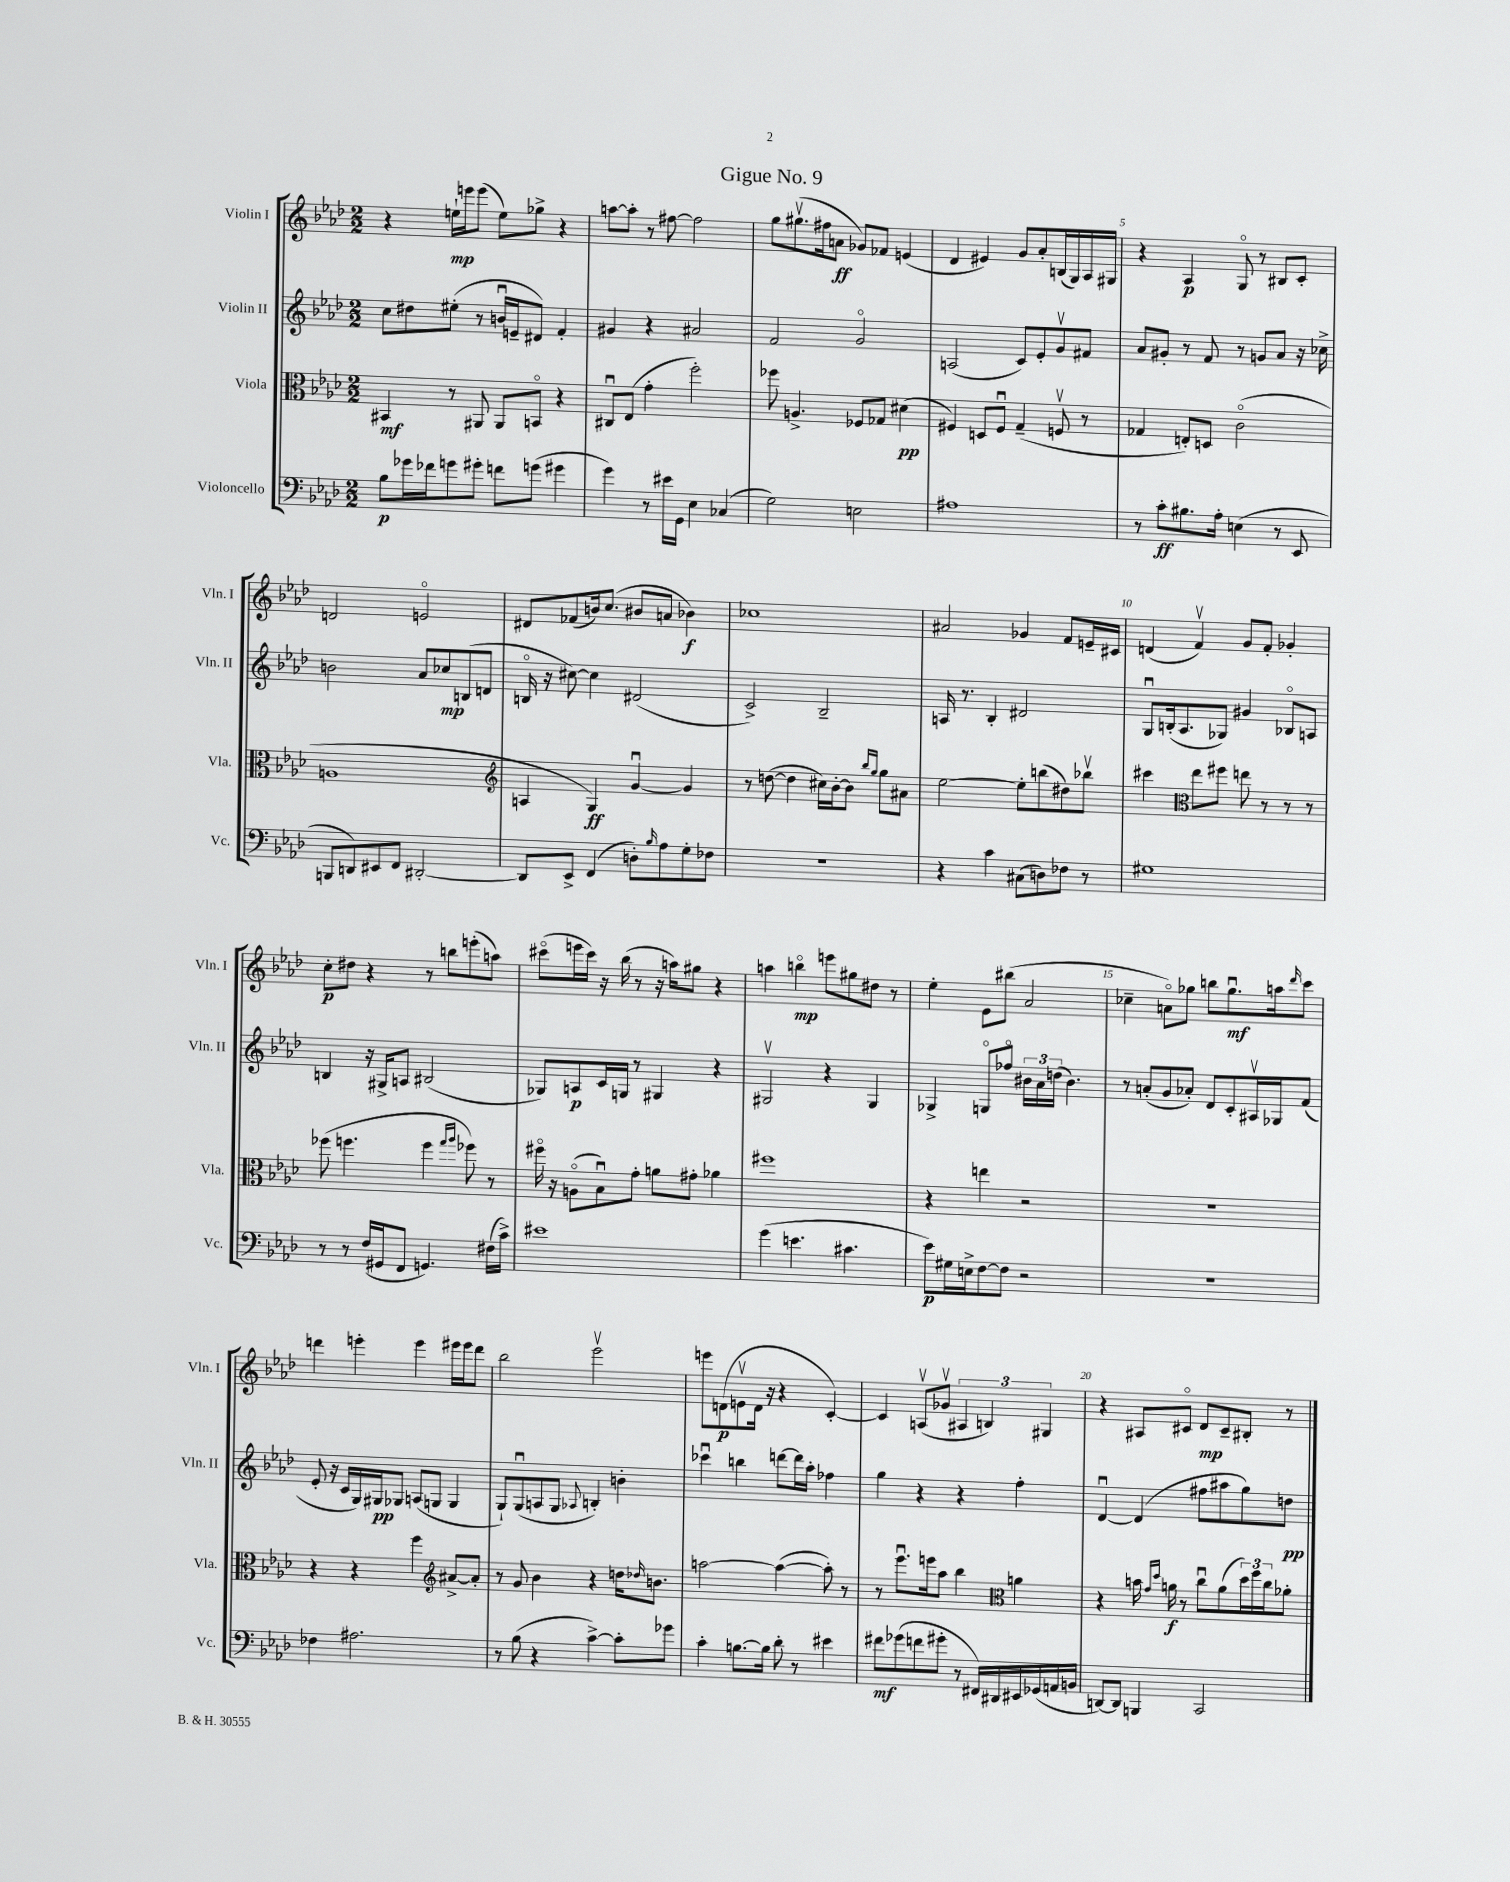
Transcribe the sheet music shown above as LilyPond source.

\header { title = "Gigue No. 9" }
<<
\new StaffGroup <<
\new Staff = "s0" \with { instrumentName = "Violin I" shortInstrumentName = "Vln. I" } {
    \clef treble \key aes \major \numericTimeSignature \time 2/2
    r4 e''16-!\mp e'''16 e'''8( e''8) ges''8-> r4 |
    a''8~ a''8-. r8 fis''8~ fis''2 |
    g''8 gis''8.\upbow( fis''16 a'8\ff ges'8) fes'8 e'4( |
    des'4 eis'4) g'8 aes'8-. b16( g16) aes16 gis16 |
    r4 aes4\p g8\flageolet r8 bis8 c'8-. |
    d'2 e'2\flageolet |
    dis'8 fes'8( b'16) c''8.( bis'8 a'8 bes'4\f) |
    ces''1 |
    ais'2 ges'4 f'8 e'16-- cis'16 |
    d'4( f'4\upbow) g'8 f'8-. ges'4-. |
    c''8-.\p dis''8 r4 r8 b''8 e'''8-.( a''8) |
    cis'''8\flageolet( e'''16 cis'''16) r16 bes''16( r8 r16 a''16) gis''8 r4 |
    a''4 b''4\flageolet\mp e'''8 gis''8 dis''8 r8 |
    ees''4-. ees'8 bis''8( aes'2 |
    ces''4-- a'8\flageolet) ges''8 b''8 ges''8.\downbow\mf a''16 \grace { des'''16 } c'''8 |
    d'''4 e'''4-. e'''4 eis'''16 eis'''16 d'''8 |
    bes''2 ees'''2\upbow |
    e'''8 d'8\p( e'8\upbow d'16 r16 r4 c'4~-.) |
    c'4 a8\upbow( ges'8\upbow \tuplet 3/2 { ais4 b4) gis4 } |
    r4 ais8 cis'8\flageolet des'8\mp cis'8-- bis8-. r8 \bar "|." |
}
\new Staff = "s1" \with { instrumentName = "Violin II" shortInstrumentName = "Vln. II" } {
    \clef treble \key aes \major \numericTimeSignature \time 2/2
    c''8 dis''8 eis''8-.( r8 b'16\downbow e'16-- dis'8) f'4-. |
    gis'4 r4 ais'2 |
    f'2 g'2\flageolet |
    a2( c'8) ees'8-. g'8\upbow fis'8 |
    aes'8 gis'8-. r8 f'8 r8 g'8 aes'8 r16 ces''16-> |
    b'2 aes'8 ces''8\mp b8( d'8 |
    b16\flageolet r16 cis''8~) cis''4 dis'2( |
    c'2->) bes2-- |
    a16 r8. bes4-. dis'2 |
    g8\downbow b16-.( aes8. ges8) gis'4 bes8\flageolet a8 |
    b4 r16 gis16-> a8 bis2( |
    ges8) a8\p c'16 g16 r8 gis4 r4 |
    gis2\upbow r4 gis4 |
    ges4-> g8\flageolet fes''8\flageolet \tuplet 3/2 { bis'16 aes'16 d''16( } bis'4.) |
    r8 a'8-.( g'8 aes'8-.) des'8 c'8-. ais16\upbow ges16 f'8( |
    ees'8-. r16 c'16 g16) gis16\pp ges8 a8( g8 g4 |
    g8-!) g8\downbow( a8 g8 \appoggiatura { aes8 } b4-.) b'4-. |
    ces'''4\downbow b''4 d'''8~ d'''16 aes''16-. fes''4 |
    g''4 r4 r4 f''4-. |
    des'4~\downbow des'4( fis''8 ais''8 g''8) d''8\pp \bar "|." |
}
\new Staff = "s2" \with { instrumentName = "Viola" shortInstrumentName = "Vla." } {
    \clef alto \key aes \major \numericTimeSignature \time 2/2
    bis,4\mf r8 ais,8 ais,8 b,8\flageolet r4 |
    cis8\downbow ees8( g'4-. f''2-.) |
    fes''8 a4.-> fes8 ges8 dis'4\pp( |
    fis4) d8 fis8\downbow g4--( f8\upbow r8 |
    ges4 e8-.) d8 c'2\flageolet( |
    a1 |
    \clef treble a4 g4\ff) g'4~\downbow g'4 |
    r8 d''8~( d''4 cis''16) bes'16~-. bes'8 \grace { bes''16 g''16 } g''8 ais'8 |
    ees''2~ ees''8-. b''8( dis''8) bes''8\upbow |
    cis'''4 \clef alto ees''8 fis''8 e''8 r8 r8 r8 |
    fes''8( f''4. f''4 \grace { g''16 aes''16 } fes''8) r8 |
    fis''16\flageolet r16 a8\flageolet( bes8\downbow) g'8-. a'8 gis'8-. aes'4 |
    fis''1 |
    r4 e''4 r2 |
    r1 |
    r4 r4 f''4 \clef treble ais'8~-> ais'8-. |
    r8 g'8 bes'4 r4 d''16 \grace { des''16 } b'8. |
    a''2~ a''4~( a''8-.) r8 |
    r8 ees'''8.\downbow e'''16 aes''8 bes''4 \clef alto a'4 |
    r4 b'16 \grace { g'16 des''16 } a'16\f r8 c''8\downbow a'8( \tuplet 3/2 { des''16) f''16 c''16 } aes'8-. \bar "|." |
}
\new Staff = "s3" \with { instrumentName = "Violoncello" shortInstrumentName = "Vc." } {
    \clef bass \key aes \major \numericTimeSignature \time 2/2
    bes8\p ges'16 fes'16 g'8 gis'8-. f'8 g'8( gis'4 |
    g'4) r8 eis'16 g,16 ees4 ces4( |
    g2) e2 |
    ais1 |
    r8 c'8-.\ff bis8. aes16-. e4( r8 ees,8 |
    b,,8 d,8) eis,8 f,8 dis,2~-. |
    dis,8 ees,8-> f,4( d8-.) \grace { bes16 } aes8 g8-. fes8 |
    R1 |
    r4 c'4 cis8( d8) fes8 r8 |
    gis1 |
    r8 r8 f16( gis,16 f,8 g,4.) fis16( c'16->) |
    eis'1 |
    g'4( e'4. cis'4. |
    ees'8\p) gis16 e16-> f8~ f8 r2 |
    R1 |
    fes4 ais2. |
    r8 bes8( r4 c'4~->) c'8-. ges'8 |
    c'4-. b8.~ b16 des'8-. r8 eis'4 |
    fis'8\mf ges'8( f'8 gis'8-. r8 fis,16) dis,16 eis,16 ges,16( a,16 b,16 |
    d,8~) d,8 b,,4 c,2 \bar "|." |
}
>>
>>
\layout { \context { \Score \override BarNumber.break-visibility = ##(#f #t #t) barNumberVisibility = #(every-nth-bar-number-visible 5) } }
